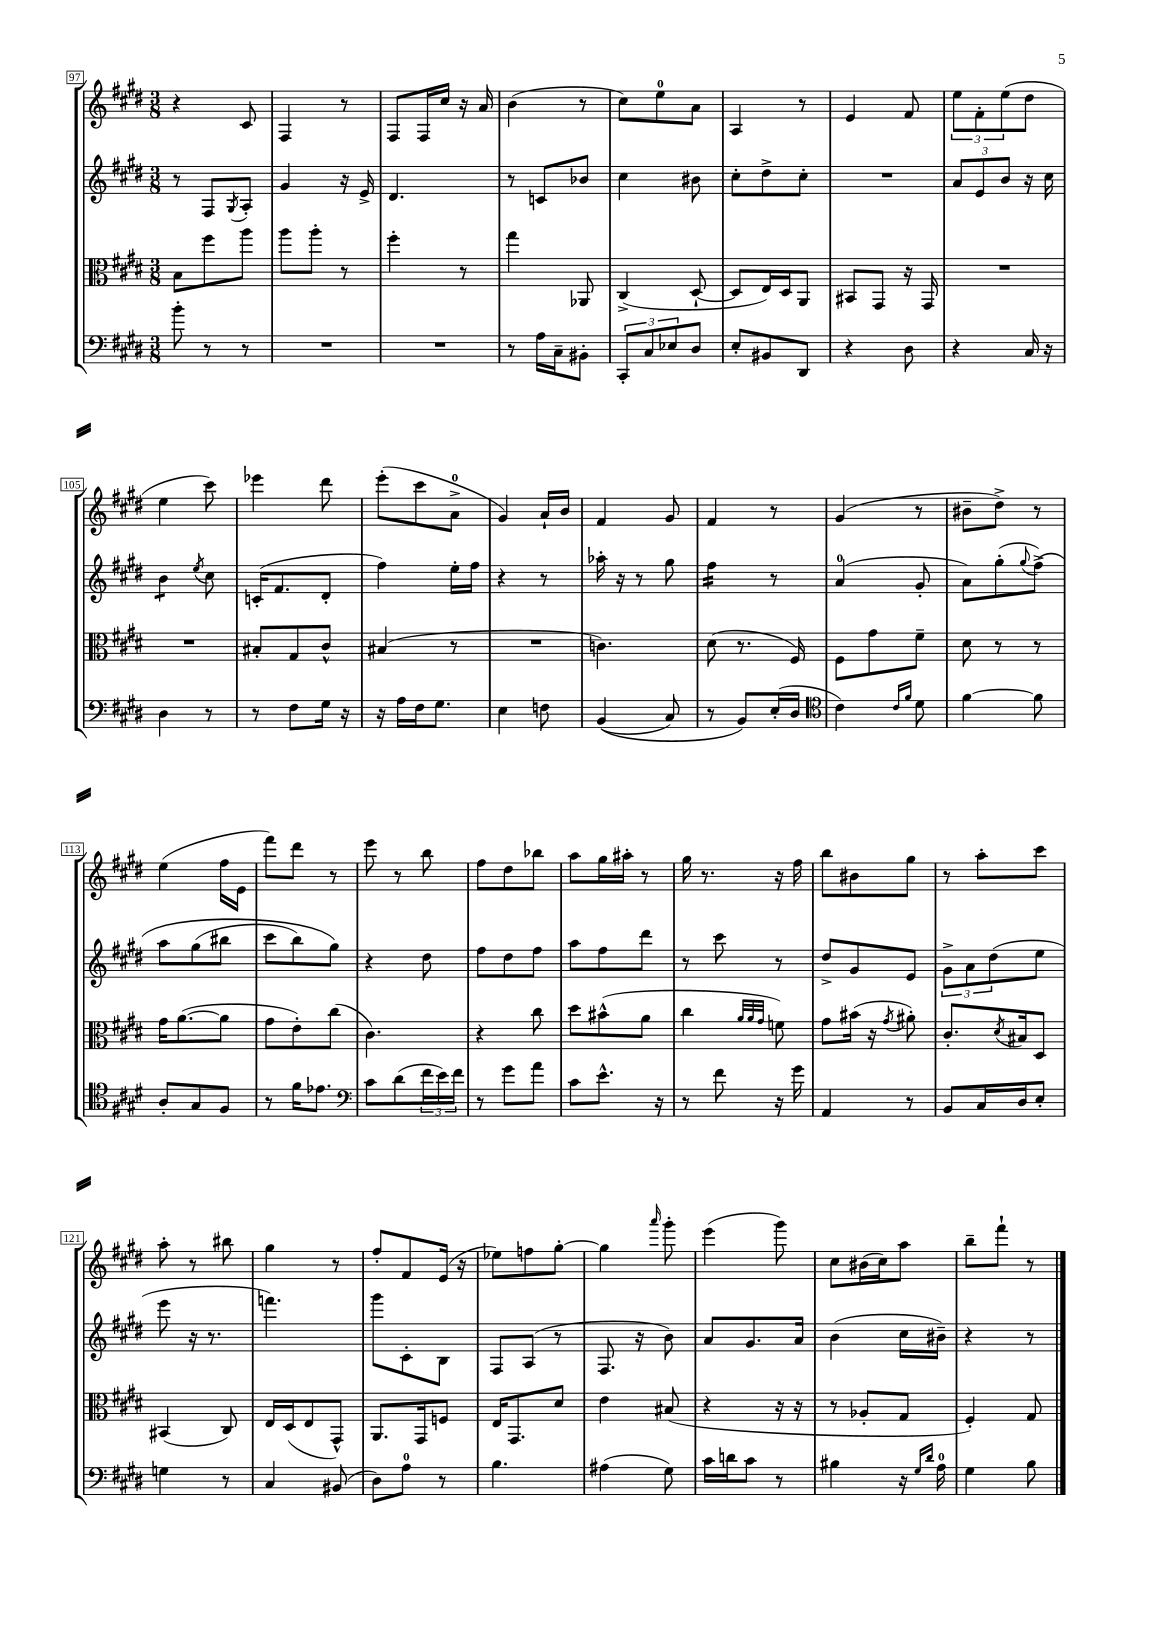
<<
\new StaffGroup <<
\new Staff = "s0" {
    \clef treble \key e \major \numericTimeSignature \time 3/8
    r4 cis'8 |
    fis4 r8 |
    fis8 fis16 cis''16 r16 a'16 |
    b'4( r8 |
    cis''8) e''8-0 a'8 |
    a4 r8 |
    e'4 fis'8 |
    \tuplet 3/2 { e''8 fis'8-. e''8( } dis''8 |
    e''4 cis'''8) |
    ees'''4 dis'''8 |
    e'''8-.( cis'''8 a'8-0-> |
    gis'4) a'16-! b'16 |
    fis'4 gis'8 |
    fis'4 r8 |
    gis'4( r8 |
    bis'8-- dis''8->) r8 |
    e''4( fis''16 e'16 |
    fis'''8) dis'''8 r8 |
    e'''8 r8 b''8 |
    fis''8 dis''8 bes''8 |
    a''8 gis''16 ais''16-. r8 |
    gis''16 r8. r16 fis''16 |
    b''8 bis'8 gis''8 |
    r8 a''8-. cis'''8 |
    a''8-. r8 bis''8 |
    gis''4 r8 |
    fis''8-. fis'8 e'16( r16 |
    ees''8) f''8 gis''8~-. |
    gis''4 \grace { a'''16 } gis'''8-. |
    e'''4( gis'''8) |
    cis''8 bis'16( cis''16) a''8 |
    b''8-- fis'''8-! r8 \bar "|." |
}
\new Staff = "s1" {
    \clef treble \key e \major \numericTimeSignature \time 3/8
    r8 fis8 \acciaccatura { gis8 } a8-. |
    gis'4 r16 e'16-> |
    dis'4. |
    r8 c'8 bes'8 |
    cis''4 bis'8 |
    cis''8-. dis''8-> cis''8-. |
    R4. |
    \tuplet 3/2 { a'8 e'8 b'8 } r16 cis''16 |
    b'4:8 \acciaccatura { e''8 } cis''8 |
    c'16-.( fis'8. dis'8-. |
    fis''4) e''16-. fis''16 |
    r4 r8 |
    aes''16-. r16 r8 gis''8 |
    fis''4:16 r8 |
    a'4-0( gis'8-. |
    a'8) gis''8-.( \appoggiatura { gis''8 } fis''8->)\( |
    a''8 gis''8( bis''8 |
    cis'''8 b''8) gis''8\) |
    r4 dis''8 |
    fis''8 dis''8 fis''8 |
    a''8 fis''8 dis'''8 |
    r8 cis'''8 r8 |
    dis''8-> gis'8 e'8 |
    \tuplet 3/2 { gis'8-> a'8 dis''8( } e''8 |
    e'''8 r16 r8. |
    f'''4.) |
    gis'''8 cis'8-. b8 |
    fis8 a8( r8 |
    fis8. r16 b'8) |
    a'8 gis'8. a'16 |
    b'4( cis''16 bis'16--) |
    r4 r8 \bar "|." |
}
\new Staff = "s2" {
    \clef alto \key e \major \numericTimeSignature \time 3/8
    b8 fis''8 a''8 |
    a''8 a''8-. r8 |
    fis''4-. r8 |
    gis''4 aes,8 |
    cis4->( dis8~-! |
    dis8 e16) dis16 a,8 |
    bis,8 gis,8 r16 gis,16 |
    R4. |
    R4. |
    bis8-. gis8 cis'8-^ |
    bis4( r8 |
    R4. |
    c'4.) |
    dis'8( r8. fis16) |
    fis8 gis'8 fis'8-- |
    dis'8 r8 r8 |
    gis'16 a'8.~( a'8 |
    gis'8 e'8-.) cis''8( |
    cis'4.) |
    r4 cis''8 |
    dis''8 bis'8-^( a'8 |
    cis''4 \grace { a'32 a'32 gis'32 } f'8) |
    gis'8 bis'16( r16 \acciaccatura { gis'8 } ais'8-.) |
    cis'8.-. \acciaccatura { dis'8 } bis16 dis8 |
    bis,4( cis8) |
    e16 dis16( e8 gis,8-^) |
    a,8. gis,16 f8 |
    e16 gis,8. dis'8 |
    e'4 bis8( |
    r4 r16 r16 |
    r8 aes8-. gis8 |
    fis4-.) gis8 \bar "|." |
}
\new Staff = "s3" {
    \clef bass \key e \major \numericTimeSignature \time 3/8
    b'8-. r8 r8 |
    R4. |
    R4. |
    r8 a16 cis16-- bis,8-. |
    \tuplet 3/2 { cis,8-. cis8 ees8 } dis8 |
    e8-. bis,8 dis,8 |
    r4 dis8 |
    r4 cis16 r16 |
    dis4 r8 |
    r8 fis8 gis16 r16 |
    r16 a16 fis16 gis8. |
    e4 f8 |
    b,4(\( cis8) |
    r8 b,8\) e16-.( dis16 |
    \clef tenor cis'4) \grace { cis'16 fis'16 } dis'8 |
    fis'4~ fis'8 |
    a8-. gis8 fis8 |
    r8 fis'16 ees'8. |
    \clef bass cis'8 dis'8( \tuplet 3/2 { fis'16 e'16) fis'16 } |
    r8 gis'8 a'8 |
    cis'8 e'8.-^ r16 |
    r8 fis'8 r16 gis'16 |
    a,4 r8 |
    b,8 cis16 dis16 e8-. |
    g4 r8 |
    cis4 bis,8( |
    dis8) a8-0 r8 |
    b4. |
    ais4( gis8) |
    cis'16 d'16 cis'8 r8 |
    bis4 r16 \grace { gis16 dis'16 } a16-0 |
    gis4 b8 \bar "|." |
}
>>
>>
\layout { \context { \Score currentBarNumber = #97 \override BarNumber.stencil = #(make-stencil-boxer 0.1 0.3 ly:text-interface::print) } }
